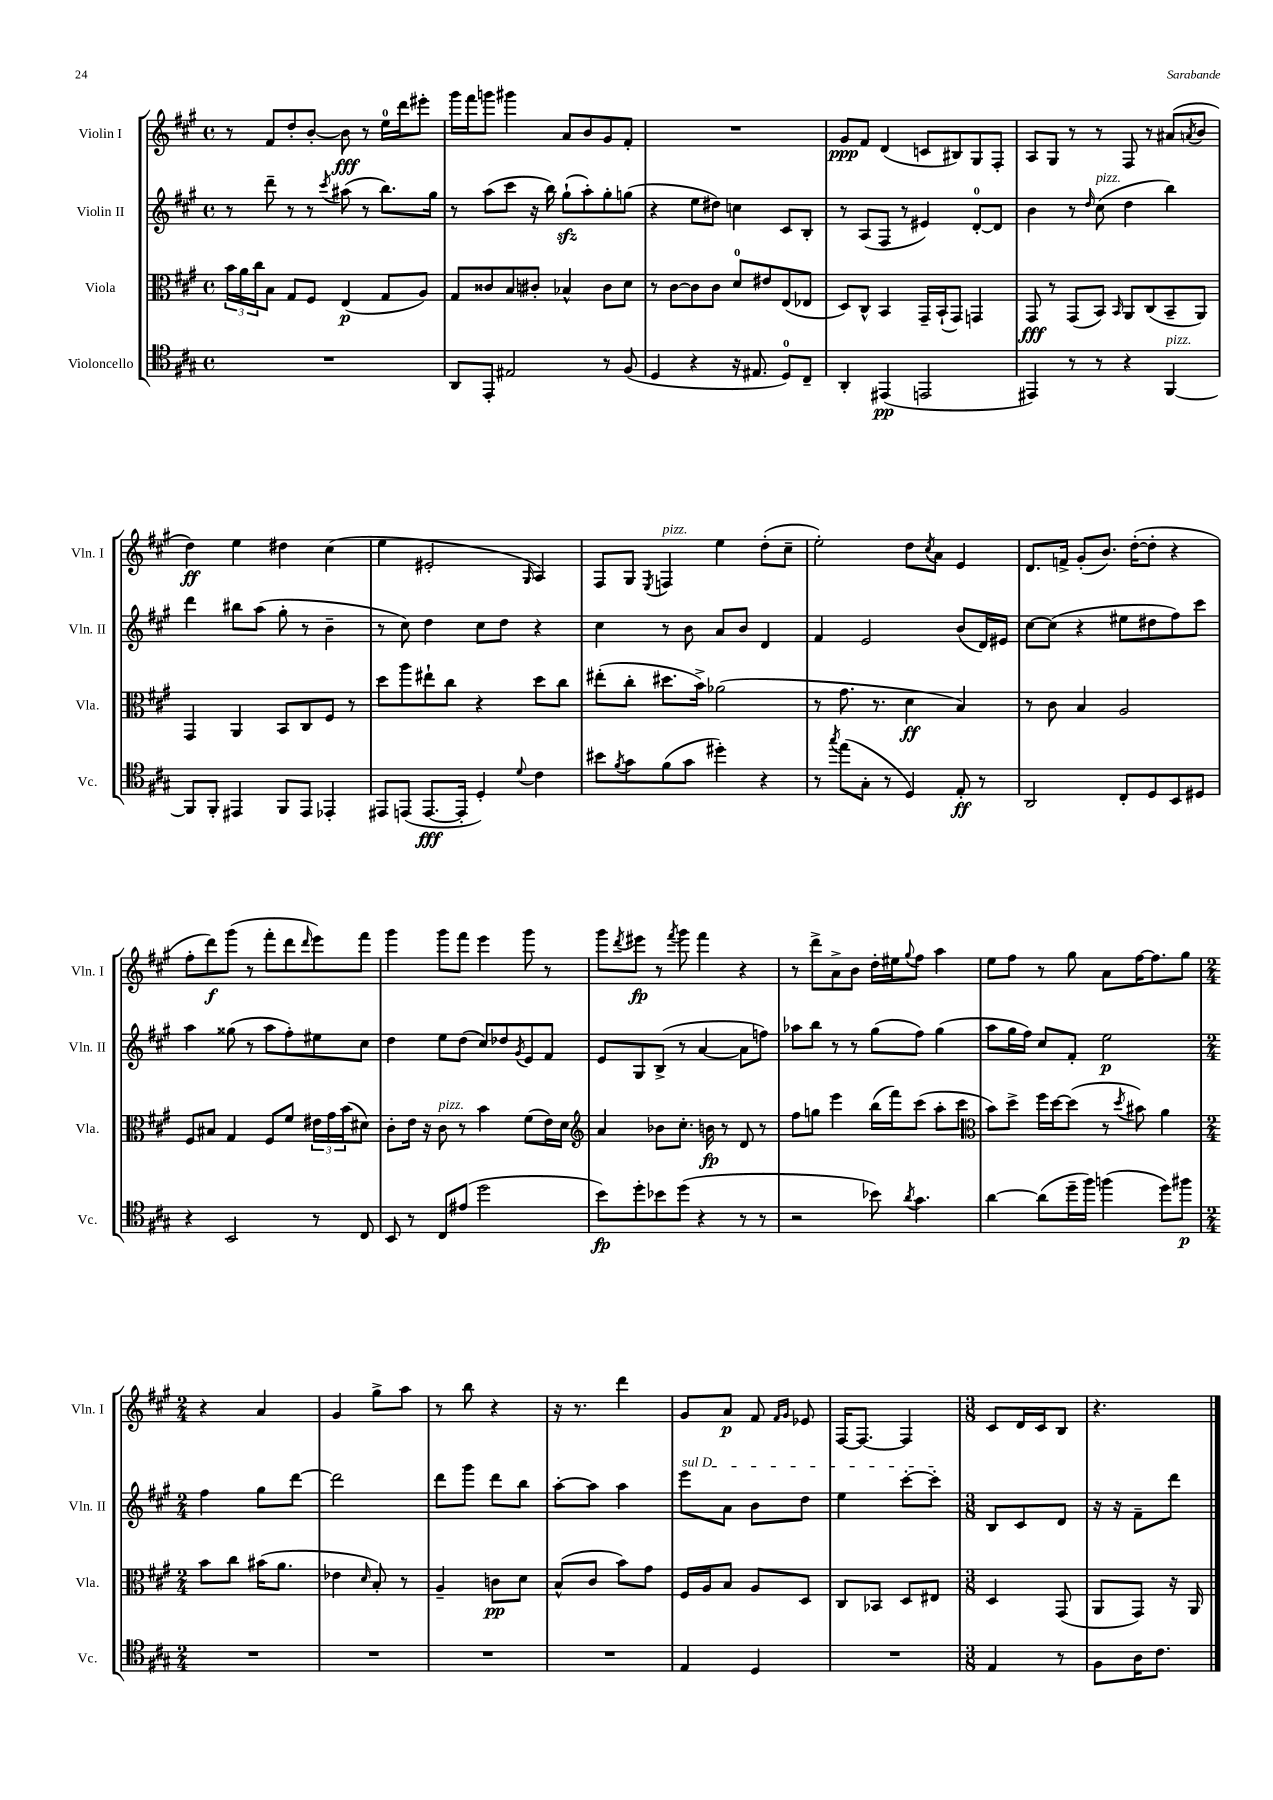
<<
\new StaffGroup <<
\new Staff = "s0" \with { instrumentName = "Violin I" shortInstrumentName = "Vln. I" } {
    \clef treble \key a \major \defaultTimeSignature \time 4/4
    r8 fis'8 d''8-. b'8~-. b'8\fff r8 e''16-0 d'''16 eis'''8-. |
    gis'''16 fis'''16 g'''8 gis'''4 a'8 b'8 gis'8 fis'8-. |
    R1 |
    gis'8\ppp fis'8 d'4( c'8 bis8) gis8 fis8-. |
    a8 gis8 r8 r8 fis8 r8 ais'8( \acciaccatura { a'8 } b'8 |
    d''4\ff) e''4 dis''4 cis''4( |
    e''4 eis'2-. \grace { gis16 } a4) |
    fis8 gis8 \acciaccatura { e8 } f4^\markup { \italic "pizz." } e''4 d''8-.( cis''8-- |
    e''2-.) d''8 \acciaccatura { cis''8 } a'8 e'4 |
    d'8. f'16-> gis'8-.( b'8.) d''16~-.( d''8-. r4 |
    fis''8-. d'''8\f) gis'''8( r8 fis'''8-. d'''8 \grace { d'''16 } e'''8) fis'''8 |
    gis'''4 gis'''8 fis'''8 e'''4 gis'''8 r8 |
    gis'''8 \acciaccatura { d'''8 } eis'''8\fp r8 \acciaccatura { fis'''8 } gis'''8 fis'''4 r4 |
    r8 d'''8-> a'8-> b'8 d''16-. eis''16 \appoggiatura { gis''8 } fis''8 a''4 |
    e''8 fis''8 r8 gis''8 a'8 fis''16~ fis''8. gis''8 |
    \numericTimeSignature \time 2/4 r4 a'4 |
    gis'4 gis''8-> a''8 |
    r8 b''8 r4 |
    r16 r8. d'''4 |
    gis'8 a'8\p fis'8 \grace { fis'16 gis'16 } ees'8 |
    fis16~ fis8.~ fis4 |
    \numericTimeSignature \time 3/8 cis'8 d'16 cis'16 b8 |
    r4. \bar "|." |
}
\new Staff = "s1" \with { instrumentName = "Violin II" shortInstrumentName = "Vln. II" } {
    \clef treble \key a \major \defaultTimeSignature \time 4/4
    r8 d'''8-- r8 r8 \acciaccatura { cis'''8 } ais''8( r8 b''8.) gis''16 |
    r8 a''8( cis'''8 r16 b''16) gis''8-!\sfz( a''8-.) gis''8-. g''8( |
    r4 e''8 dis''8) c''4 cis'8 b8-. |
    r8 a8( fis8 r8 eis'4) d'8-0~-. d'8 |
    b'4 r8 \grace { d''16 } cis''8^\markup { \italic "pizz." }( d''4 b''4) |
    d'''4 bis''8 a''8( gis''8-. r8 b'4-- |
    r8 cis''8) d''4 cis''8 d''8 r4 |
    cis''4 r8 b'8 a'8 b'8 d'4 |
    fis'4 e'2 b'8( d'16) eis'16 |
    cis''8~ cis''8( r4 eis''8 dis''8 fis''8) cis'''8 |
    a''4 gisis''8( r8 a''8 fis''8-.) eis''8 cis''8 |
    d''4 e''8 d''8( cis''8) des''8 \acciaccatura { gis'8 } e'8 fis'8 |
    e'8 gis8 b8->( r8 a'4~ a'8 f''8) |
    aes''8 b''8 r8 r8 gis''8( fis''8) gis''4( |
    a''8 gis''16 fis''16) cis''8 fis'8-. e''2\p |
    \numericTimeSignature \time 2/4 fis''4 gis''8 d'''8~ |
    d'''2 |
    d'''8 gis'''8 d'''8 b''8 |
    a''8~-. a''8 a''4 |
    \once \override TextSpanner.bound-details.left.text = \markup { \italic "sul D" } e'''8\startTextSpan a'8 b'8 d''8 |
    e''4 cis'''8~-. cis'''8-.\stopTextSpan |
    \numericTimeSignature \time 3/8 b8 cis'8 d'8 |
    r16 r16 fis'8-- d'''8 \bar "|." |
}
\new Staff = "s2" \with { instrumentName = "Viola" shortInstrumentName = "Vla." } {
    \clef alto \key a \major \defaultTimeSignature \time 4/4
    \tuplet 3/2 { b'16 a'16 cis''16 } b8 gis8 fis8 e4\p( gis8 a8) |
    gis8 cisis'8 b8 cis'8-. bes4-^ cis'8 d'8 |
    r8 cis'8~ cis'8 cis'8 d'8-0 eis'8 e8( ees8 |
    d8) cis8-^ b,4 gis,16-- b,16-!( gis,8) g,4 |
    gis,8\fff r8 gis,8( b,8) \grace { b,16 } a,8 cis8( b,8-- a,8) |
    gis,4 a,4 b,8 cis8 fis8 r8 |
    d''8 a''8 eis''8-! cis''8 r4 d''8 cis''8 |
    eis''8-.( cis''8-. dis''8. b'16->) aes'2( |
    r8 gis'8. r8. d'4\ff b4) |
    r8 cis'8 b4 a2 |
    fis8 bis8 gis4 fis8 fis'8 \tuplet 3/2 { eis'16 gis'16 b'16( } dis'8) |
    cis'8-. e'16 r16 cis'8^\markup { \italic "pizz." } r8 b'4 fis'8( e'16) d'16 |
    \clef treble a'4 bes'8 cis''8.-. b'16\fp r8 d'8 r8 |
    fis''8 g''8 e'''4 b''16( fis'''16) cis'''8( a''8-. cis'''8 |
    \clef alto b'8) d''8-> fis''16 d''16~ d''8( r8 \acciaccatura { d''8 } bis'8) a'4 |
    \numericTimeSignature \time 2/4 b'8 cis''8 bis'16( a'8. |
    ees'4 \grace { d'16 } b8-.) r8 |
    a4-- c'8\pp d'8 |
    b8-^( cis'8 b'8) gis'8 |
    fis16 a16 b8 a8 d8 |
    cis8 bes,8 d8 eis8 |
    \numericTimeSignature \time 3/8 d4 gis,8( |
    a,8 gis,8) r16 a,16 \bar "|." |
}
\new Staff = "s3" \with { instrumentName = "Violoncello" shortInstrumentName = "Vc." } {
    \clef tenor \key a \major \defaultTimeSignature \time 4/4
    R1 |
    a,8 e,8-. eis2 r8 fis8( |
    d4 r4 r16 eis8. d8-0) cis8-- |
    a,4-. eis,4\pp( e,2 |
    eis,4) r8 r8 r4 fis,4~^\markup { \italic "pizz." } |
    fis,8 fis,8-. eis,4 fis,8 eis,8 ees,4-. |
    eis,8 e,8( e,8.~\fff e,16-. d4-.) \appoggiatura { d'8 } cis'4 |
    bis'8 \acciaccatura { fis'8 } gis'8 fis'8( gis'8 dis''4-.) r4 |
    r8 \acciaccatura { gis''8 } e''8( gis8-. r8 d4) e8-.\ff r8 |
    a,2 cis8-. d8 b,8 dis8 |
    r4 b,2 r8 cis8 |
    b,8 r8 cis8 eis'8( d''2 |
    b'8\fp) d''8-. bes'8 d''8( r4 r8 r8 |
    r2 bes'8) \acciaccatura { a'8 } gis'4. |
    a'4~ a'8( d''16-- fis''16) f''4( d''8) fis''8\p |
    \numericTimeSignature \time 2/4 R2 |
    R2 |
    R2 |
    R2 |
    e4 d4 |
    R2 |
    \numericTimeSignature \time 3/8 e4 r8 |
    fis8 a16 cis'8. \bar "|." |
}
>>
>>
\layout { \context { \Score \remove "Bar_number_engraver" } }
